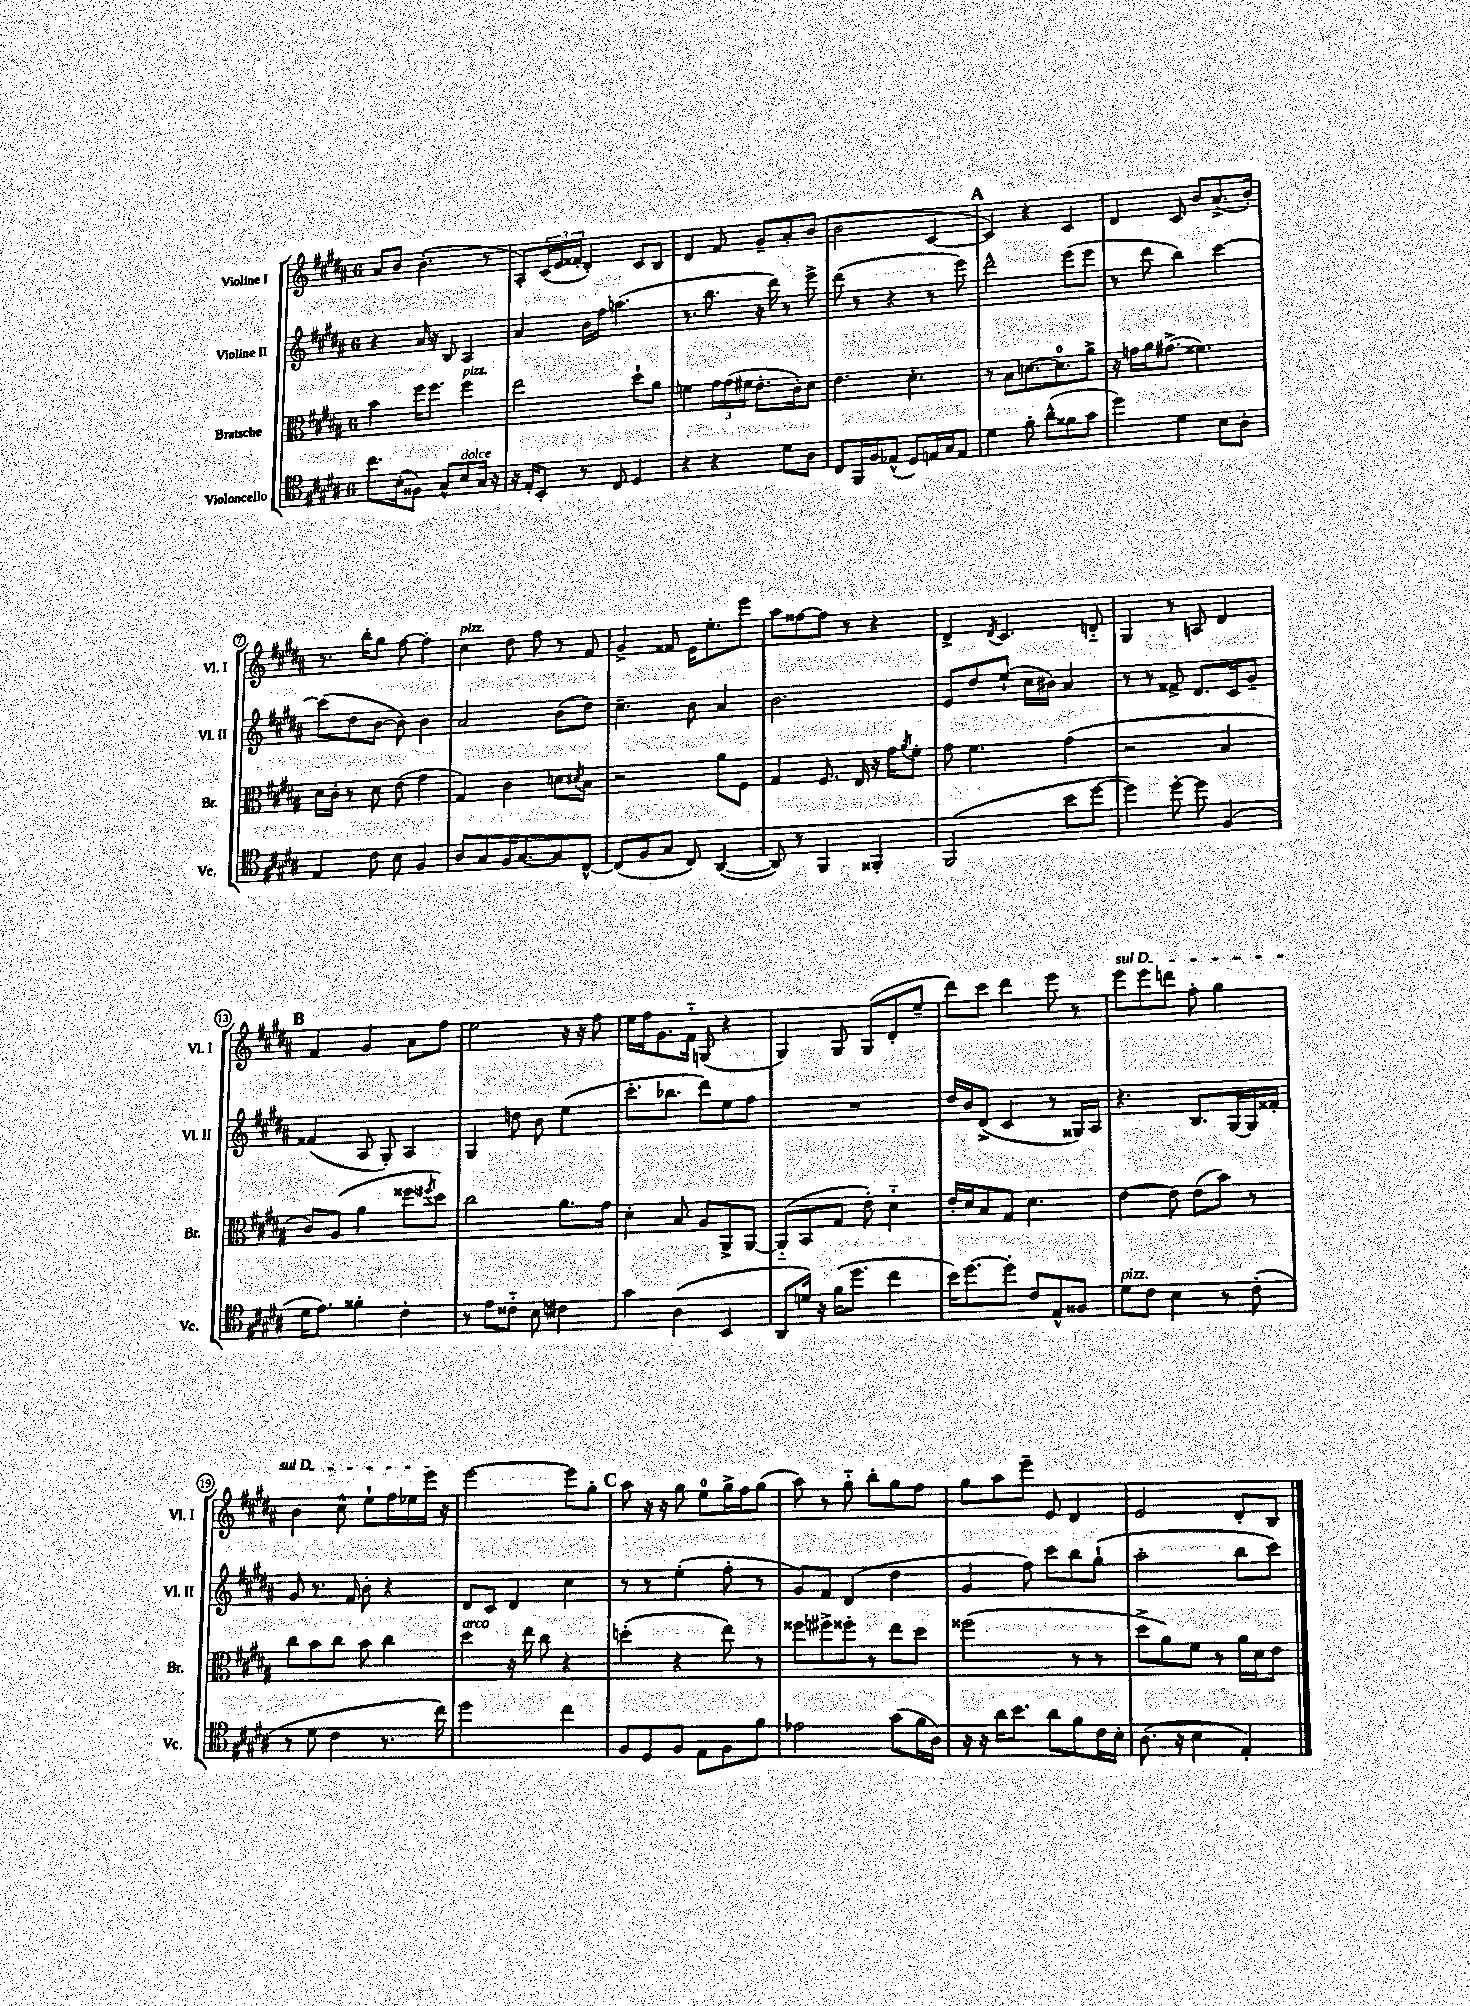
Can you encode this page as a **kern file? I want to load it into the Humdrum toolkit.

**kern	**kern	**kern	**kern
*staff4	*staff3	*staff2	*staff1
*clefC4	*clefC3	*clefG2	*clefG2
*k[f#c#g#d#a#]	*k[f#c#g#d#a#]	*k[f#c#g#d#a#]	*k[f#c#g#d#a#]
*M6/8	*M6/8	*M6/8	*M6/8
8.cc#	4b	4r	8a#
.	.	.	8b
(16B'	.	.	.
8F##)	16ff#	16a#	(4.b'
.	8.ff#	16r	.
8G#^^	.	8B	.
8B	4ff#	4A#	.
16G#	.	.	8r
16r	.	.	.
=	=	=	=
16r	2ee	4a#	8A#')
16E'	.	.	.
8BB'	.	.	(24c#
.	.	.	24e
.	.	.	24f##'
8r	.	16b	4d#')
.	.	16ff#	.
8C#	.	(4.aa	.
4D#	8dd#`	.	8c#
.	8a#	.	8B
=	=	=	=
4r	4f	8.r	4d#
.	.	8.bb	.
4r	24g#	.	8f#
.	(24g#	.	.
.	24f#	.	.
.	8.e'	16r	8g#~
.	.	16ddd#)	.
8d#	.	8r	8a#'
.	16c#')	.	.
8A#	8d#	8eee^	(8b
=	=	=	=
8C#	4.e	(8ddd#	2b
16FF#	.	8r	.
16F#	.	.	.
(8E-^^	.	4r	.
8D#)	4.d#'	.	.
16E	.	8r	[4c#
16G#	.	.	.
8E	.	8eee)	.
=	=	=	=
4d#	8r	2ddd#^^	4c#])
.	8B	.	.
8f#'	[8.d	.	4r
(8a#^^	.	.	.
.	8.d]	.	.
8f##	.	(8eee	4c#
8g#	8a#^	8eee	.
=	=	=	=
4dd#)	16r	8r	4d#
.	16g	.	.
.	16a#	8ddd#	.
.	(8.g#^	.	.
4d#	.	4bb)	8c#
.	4.f##)	.	8b
8B	.	[4ccc#	(8.a#^
8A#'	.	.	.
.	.	.	16b')
=	=	=	=
4E	16d#	(8ccc#]	8.r
.	16c#'	.	.
.	8r	8dd#	.
.	.	.	16bb'
8c#	8d#	[8b	8gg#
8B	(8e	8b])	[8ff#
4F#	4g#	4b	4ff#']
=	=	=	=
8A#	4G#)	2a#	4cc#
8G#	.	.	.
16F#	4c#	.	8dd#
[8.G#	.	.	.
.	.	.	8ff#
8G#]	8d	(8b	8r
.	8qd#	.	.
[8C#^^	8B	8dd#)	8f#
=	=	=	=
(8C#]	2r	4.cc#~	4g#^
8F#	.	.	.
8G#	.	.	8f##
8C#)	.	8b	16e
.	.	.	8.ee'
([4AA#	8a#	4a#	.
.	8F#	.	8eee
=	=	=	=
8AA#])	4G#	2.b	8aa#
8r	.	.	[8ff##
4FF#	8.F#	.	8ff##]
.	.	.	8r
.	16E	.	.
4FF##'	16r	.	4r
.	16g#	.	.
.	8qa#	.	.
.	8f#'	.	.
=	=	=	=
(2FF#	8g#	8e	4d#^
.	4.f#	8dd#	.
.	.	.	8qd#
.	.	(8ee`	4.c#
.	.	16cc#	.
.	.	16b#)	.
8b	(4g#	4a#	.
[8dd#	.	.	8d'~
=	=	=	=
4dd#])	2r	8r	4G#
.	.	8r	.
[8dd#'	.	8f##^	8r
8dd#]	.	8.d#	8A
(4F#	4B	.	4d#
.	.	16c#	.
.	.	8g#~	.
=	=	=	=
16d#	8c#)	(4f##	4f#
8.e)	.	.	.
.	(8A#	.	.
4f##'	4a#	8A#	4g#
.	.	8G#')	.
4c#'	8ff##	4A#	8a#
.	8qff#	.	.
.	8dd#)	.	8ff#
=	=	=	=
8r	2cc#	4G#	2ee
8e	.	.	.
8c##'~	.	8dd	.
8B	.	8b	.
4c#	8.a#	(4ee	16r
.	.	.	16r
.	.	.	8ff#
.	16g#	.	.
=	=	=	=
4g#	4d#'	8.ccc#'	16ee
.	.	.	16ff#
.	.	.	8.g#
.	.	8.bb-	.
(4A#	8B	.	.
.	.	.	16f#'~
.	8A#	8ddd#)	(8G
4BB	8AA#^	8ee	4r
.	[8AA#	8ff#	.
=	=	=	=
8AA#	(8AA#'~]	2.r	4G#)
16d)	8BB	.	.
16r	.	.	.
(16f#	8G#	.	8G#
8.dd#	.	.	.
.	8e')	.	(8G#
4cc#	4d#'~	.	8d#'
.	.	.	8ee~
=	=	=	=
16b)	16e'	16dd#	8ddd#)
[8.dd#	16d#	16b	.
.	8B	(8d#^	8ccc#
8dd#']	8G#	4c#	4ddd#
8c#	4.d#	.	.
8E^^	.	8r	8eee
8F##	.	16G##)	8r
.	.	16A#	.
=	=	=	=
8d#	[4e	4.r	8eee
8c#	.	.	8eee
4B	8e]	.	8ddd
.	(8e	8.B	8ff#'
8r	8b)	.	4gg#
.	.	[16G#	.
(8c#'	8r	16G#]	.
.	.	16f##'	.
=	=	=	=
8r	8cc#	8g#	4b
8d#	8b	8.r	.
4c#	8cc#	.	8cc#^^
.	.	16f#	.
.	8b	8b'	8ee`
8.r	4cc#	4r	16ff#
.	.	.	16ee-
.	.	.	16eee
16cc#)	.	.	16r
=	=	=	=
2dd#	4dd#	8d#	[2eee
.	.	8c#	.
.	16r	4d#	.
.	16ee	.	.
.	8cc#	.	.
4cc#	4r	4cc#	8eee]
.	.	.	8gg#'
=	=	=	=
8F#	(4dd'	8r	8aa#
8D#	.	8r	16r
.	.	.	16r
8F#	4r	(4ee'	8gg#
8E	.	.	8ee
8F#	8ee)	8ff#'	16gg#^
.	.	.	16ff#
8f#	8r	8r	(8gg#
=	=	=	=
2e-	8ff##	8g#)	8aa#)
.	8ff#^	8f#	8r
.	8ff##'	(4d#	8gg#'~
.	8r	.	8bb'
(8g#	8ee	4dd#	8gg#
16f#	8dd#	.	8ff#
16A#)	.	.	.
=	=	=	=
16r	(2ff##	4g#	8gg#
16r	.	.	.
16a#	.	.	8aa#
8.b	.	.	.
.	.	8ff#)	8eee~
8a#	.	8ccc#	8e
8f#	8r	8bb	4d#
16c#	8r	(8gg#`	.
16B'	.	.	.
=	=	=	=
(8.A#	8dd#^	2aa#'	2e
.	8a#)	.	.
16r	.	.	.
4B	8f#	.	.
.	8r	.	.
4E')	16a#	8bb	8d#'
.	16d#	.	.
.	8e	8ccc#)	8B
==	==	==	==
*-	*-	*-	*-
